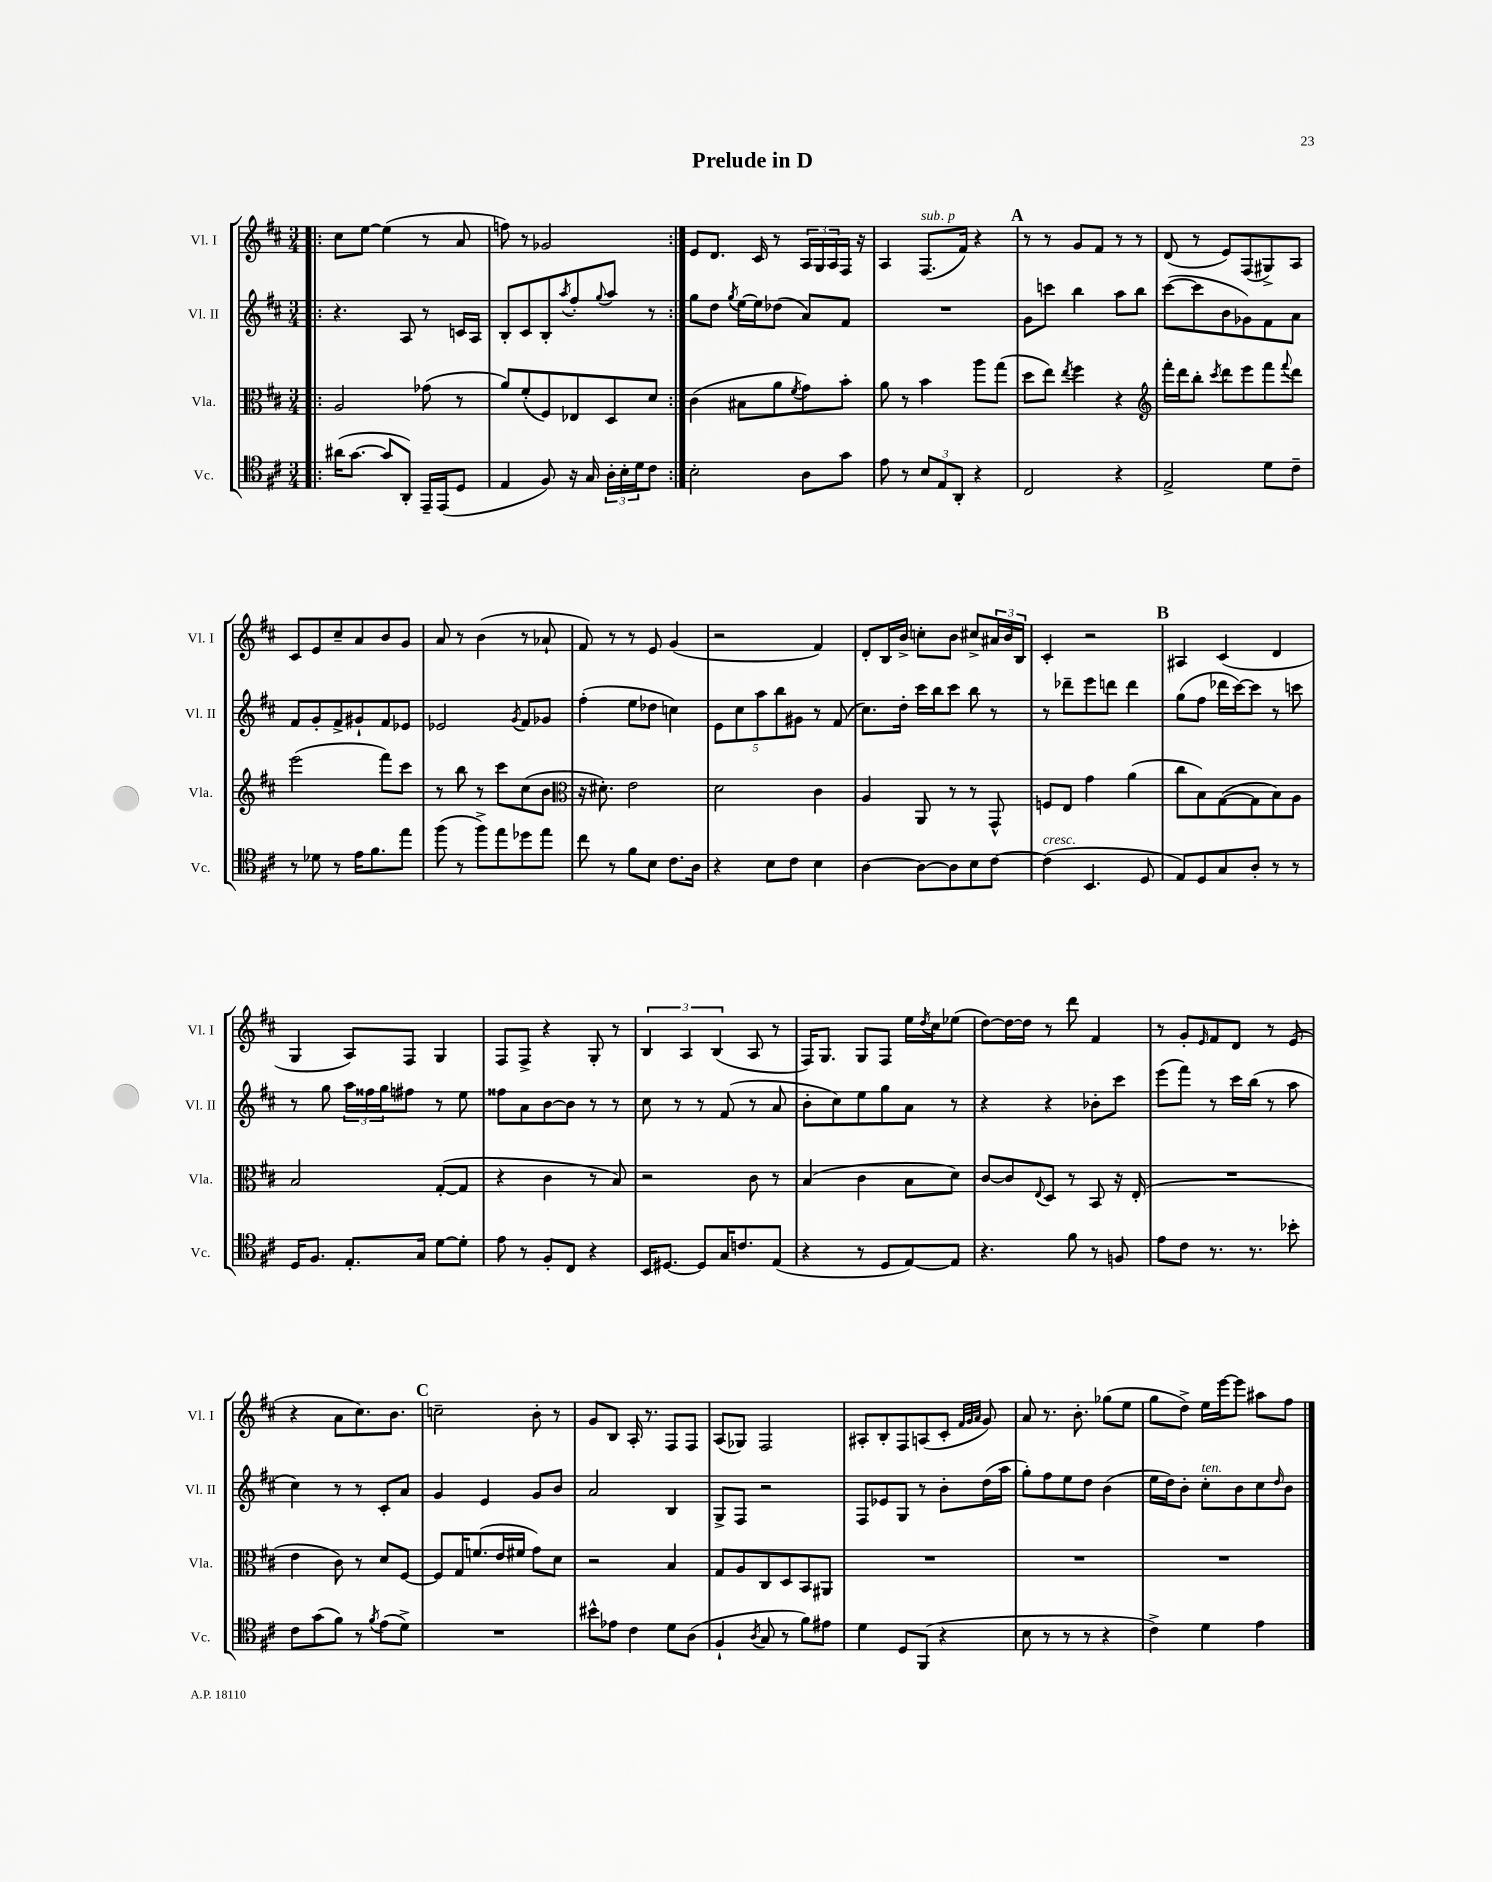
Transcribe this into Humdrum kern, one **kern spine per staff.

**kern	**kern	**kern	**kern
*staff4	*staff3	*staff2	*staff1
*clefC4	*clefC3	*clefG2	*clefG2
*k[f#c#]	*k[f#c#]	*k[f#c#]	*k[f#c#]
*M3/4	*M3/4	*M3/4	*M3/4
=!|:	=!|:	=!|:	=!|:
(16a#	2A	4.r	8cc#
[8.g	.	.	.
.	.	.	[8ee
8g]	.	.	(4ee]
8AA')	.	8A	.
16EE~	(8g-	8r	8r
(16EE	.	.	.
8D	8r	16c	8a
.	.	16A	.
=	=	=	=
4E	8a)	8B'	8ff)
.	(8f#'	8c#	8r
8F#)	8F#)	8B'	2g-
.	.	8qaa	.
16r	8E-	8ff#'	.
16G	.	.	.
.	.	8qqgg	.
24A'	8D	8aa	.
24B'	.	.	.
24d	.	.	.
8c#	8d	8r	.
=:|!	=:|!	=:|!	=:|!
2B'	(4c#	8gg	8e
.	.	8dd	8.d
.	.	8qgg	.
.	8B#	[16ee	.
.	.	16ee]	16c#
.	8a	(8dd-	8r
.	8qf#	.	.
8A	8g)	8a)	24A
.	.	.	24G
.	.	.	24A
8g	8b'	8f#	16F#
.	.	.	16r
=	=	=	=
8e	8a	2.r	4A
8r	8r	.	.
12B	4b	.	(8.F#
12E	.	.	.
12AA'	.	.	.
.	.	.	16f#)
4r	8aa	.	4r
.	(8gg	.	.
=	=	=	=
2C#	8dd	8g	8r
.	8ee)	8ccc	8r
.	8qee	.	.
.	4ff#	4bb	8g
.	.	.	8f#
4r	4r	8aa	8r
.	.	8bb	8r
=	=	=	=
*	*clefG2	*	*
2E^	16fff#'	([8ccc#	(8d
.	16ddd	.	.
.	8bb'	8ccc#]	8r
.	8qccc#	.	.
.	8ddd	8b	8e)
.	8eee	8g-)	(8F#
8d	8fff#	8f#	8G#^)
.	8qqfff#	.	.
8c#~	8ddd	8a	8A
=	=	=	=
8r	(2eee	8f#	8c#
8d-	.	8g'	8e
8r	.	8f#^	8cc#~
16e	.	8g#`	8a
8.f#	.	.	.
.	8fff#)	8f#	8b
8ee	8ccc#	8e-	8g
=	=	=	=
(8ff#	8r	2e-	8a
8r	8bb	.	8r
8ff#^)	8r	.	(4b
8ee	8ccc#	.	.
.	.	8qg	.
8dd-	(8cc#	8f#	8r
8ee	8b	8g-	8a-`
=	=	=	=
*	*clefC3	*	*
8cc#	16r	(4ff#'	8f#)
.	8.d#')	.	.
8r	.	.	8r
8f#	2e	8ee	8r
8B	.	8dd-	8e
8.c#	.	4cc)	(4g
16A	.	.	.
=	=	=	=
4r	2d	10e	2r
.	.	10cc#	.
.	.	10aa	.
8B	.	.	.
.	.	10bb	.
8c#	.	.	.
.	.	10g#	.
4B	4c#	8r	4f#)
.	.	(8f#	.
=	=	=	=
[4A	4A	8.cc#)	8d'
.	.	.	16B
.	.	16dd'	16b^
8A_	8AA	16ccc#	8cc'
.	.	16bb	.
8A]	8r	8ccc#	8b
8B	8r	8bb	8cc#^
[8c#	8GG^^	8r	24a#
.	.	.	24b
.	.	.	24B
=	=	=	=
(4c#]	8F	8r	4c#'
.	8E	8ddd-~	.
4.BB	4g	8eee	2r
.	.	8ddd	.
.	(4a	4ddd	.
8D	.	.	.
=	=	=	=
8E)	8cc#	(8gg	4A#
8D	8B)	8ff#	.
8G	([8G	16ddd-	(4c#
.	.	[16ccc#)	.
8A'	8G]	8ccc#]	.
8r	8B)	8r	4d
8r	8A	8ccc	.
=	=	=	=
16D	2B	8r	4G
8.F#	.	.	.
.	.	8gg	.
8.E'	.	24aa	8A)
.	.	24ff##	.
.	.	24gg	.
.	.	8ff#	8F#
16G	.	.	.
[8d	([8G'	8r	4G
8d']	8G]	8ee	.
=	=	=	=
8e	4r	8ff##	8F#
8r	.	8a	8F#^
8F#'	4c#	[8b	4r
8C#	.	8b]	.
4r	8r	8r	8G'
.	8B)	8r	8r
=	=	=	=
16BB	2r	8cc#	6B
[8.D#	.	.	.
.	.	8r	.
.	.	.	6A
8D#]	.	8r	.
.	.	.	(6B
16G	.	(8f#	.
8.c	.	.	.
.	8c#	8r	8A
(8E	8r	8a	8r
=	=	=	=
4r	(4B	8b'	16F#)
.	.	.	8.G
.	.	8cc#)	.
8r	4c#	8ee	8G
8D	.	8gg	8F#
[8E)	8B	8a	16ee
.	.	.	8qdd
.	.	.	16cc#
8E]	8d)	8r	(8ee-
=	=	=	=
4.r	[8c#	4r	[8dd)
.	8c#]	.	16dd_
.	.	.	16dd]
.	8qqE	.	.
.	8D	4r	8r
8f#	8r	.	8ddd
8r	8BB	8b-'	4f#
8F	16r	8ccc#	.
.	(16E'	.	.
=	=	=	=
8e	2.r	(8eee	8r
8c#	.	8fff#)	8g'
.	.	.	16qqe
8.r	.	8r	8f#
.	.	16ccc#	8d
8.r	.	(16bb	.
.	.	8r	8r
8b-'	.	8aa	(8e
=	=	=	=
8c#	4e	4cc#)	4r
(8g	.	.	.
8f#)	8c#)	8r	8a
8r	8r	8r	8.cc#)
8qf#	.	.	.
(8e	8d	8c#'	.
.	.	.	8.b
8d^)	[8F#	8a	.
=	=	=	=
2.r	8F#]	4g	2cc~
.	16G	.	.
.	(8.f	.	.
.	.	4e	.
.	16e	.	.
.	16f#	.	.
.	8g)	8g	8b'
.	8d	8b	8r
=	=	=	=
8b#^^	2r	2a	8g
8e-	.	.	8B
4c#	.	.	16A'
.	.	.	8.r
8d	4B	4B	8F#
(8A	.	.	8F#
=	=	=	=
4F#`	8G	8G^	(8A
.	8A	8F#	8G-)
8qA	.	.	.
8G	8C#	2r	2F#
8r	8D	.	.
8f#)	8BB	.	.
8e#	8AA#	.	.
=	=	=	=
4d	2.r	8F#	8A#'
.	.	8e-	8B'
8D	.	8G	8F#
(8FF#	.	8r	(8A
4r	.	8b'	8c#'
.	.	.	32qqf#
.	.	.	32qqg
.	.	.	32qqa
.	.	(16dd	8g)
.	.	16aa	.
=	=	=	=
8B	2.r	8gg')	8a
8r	.	8ff#	8.r
8r	.	8ee	.
.	.	.	8.b'
8r	.	8dd	.
4r	.	(4b	(8gg-
.	.	.	8ee
=	=	=	=
4c#^)	2.r	16ee	8gg
.	.	16dd)	.
.	.	8b'	8dd^)
4d	.	8cc#'	16ee
.	.	.	[16eee
.	.	8b	8eee]
4e	.	8cc#	8aa#
.	.	16qqdd	.
.	.	8b	8ff#
==	==	==	==
*-	*-	*-	*-
